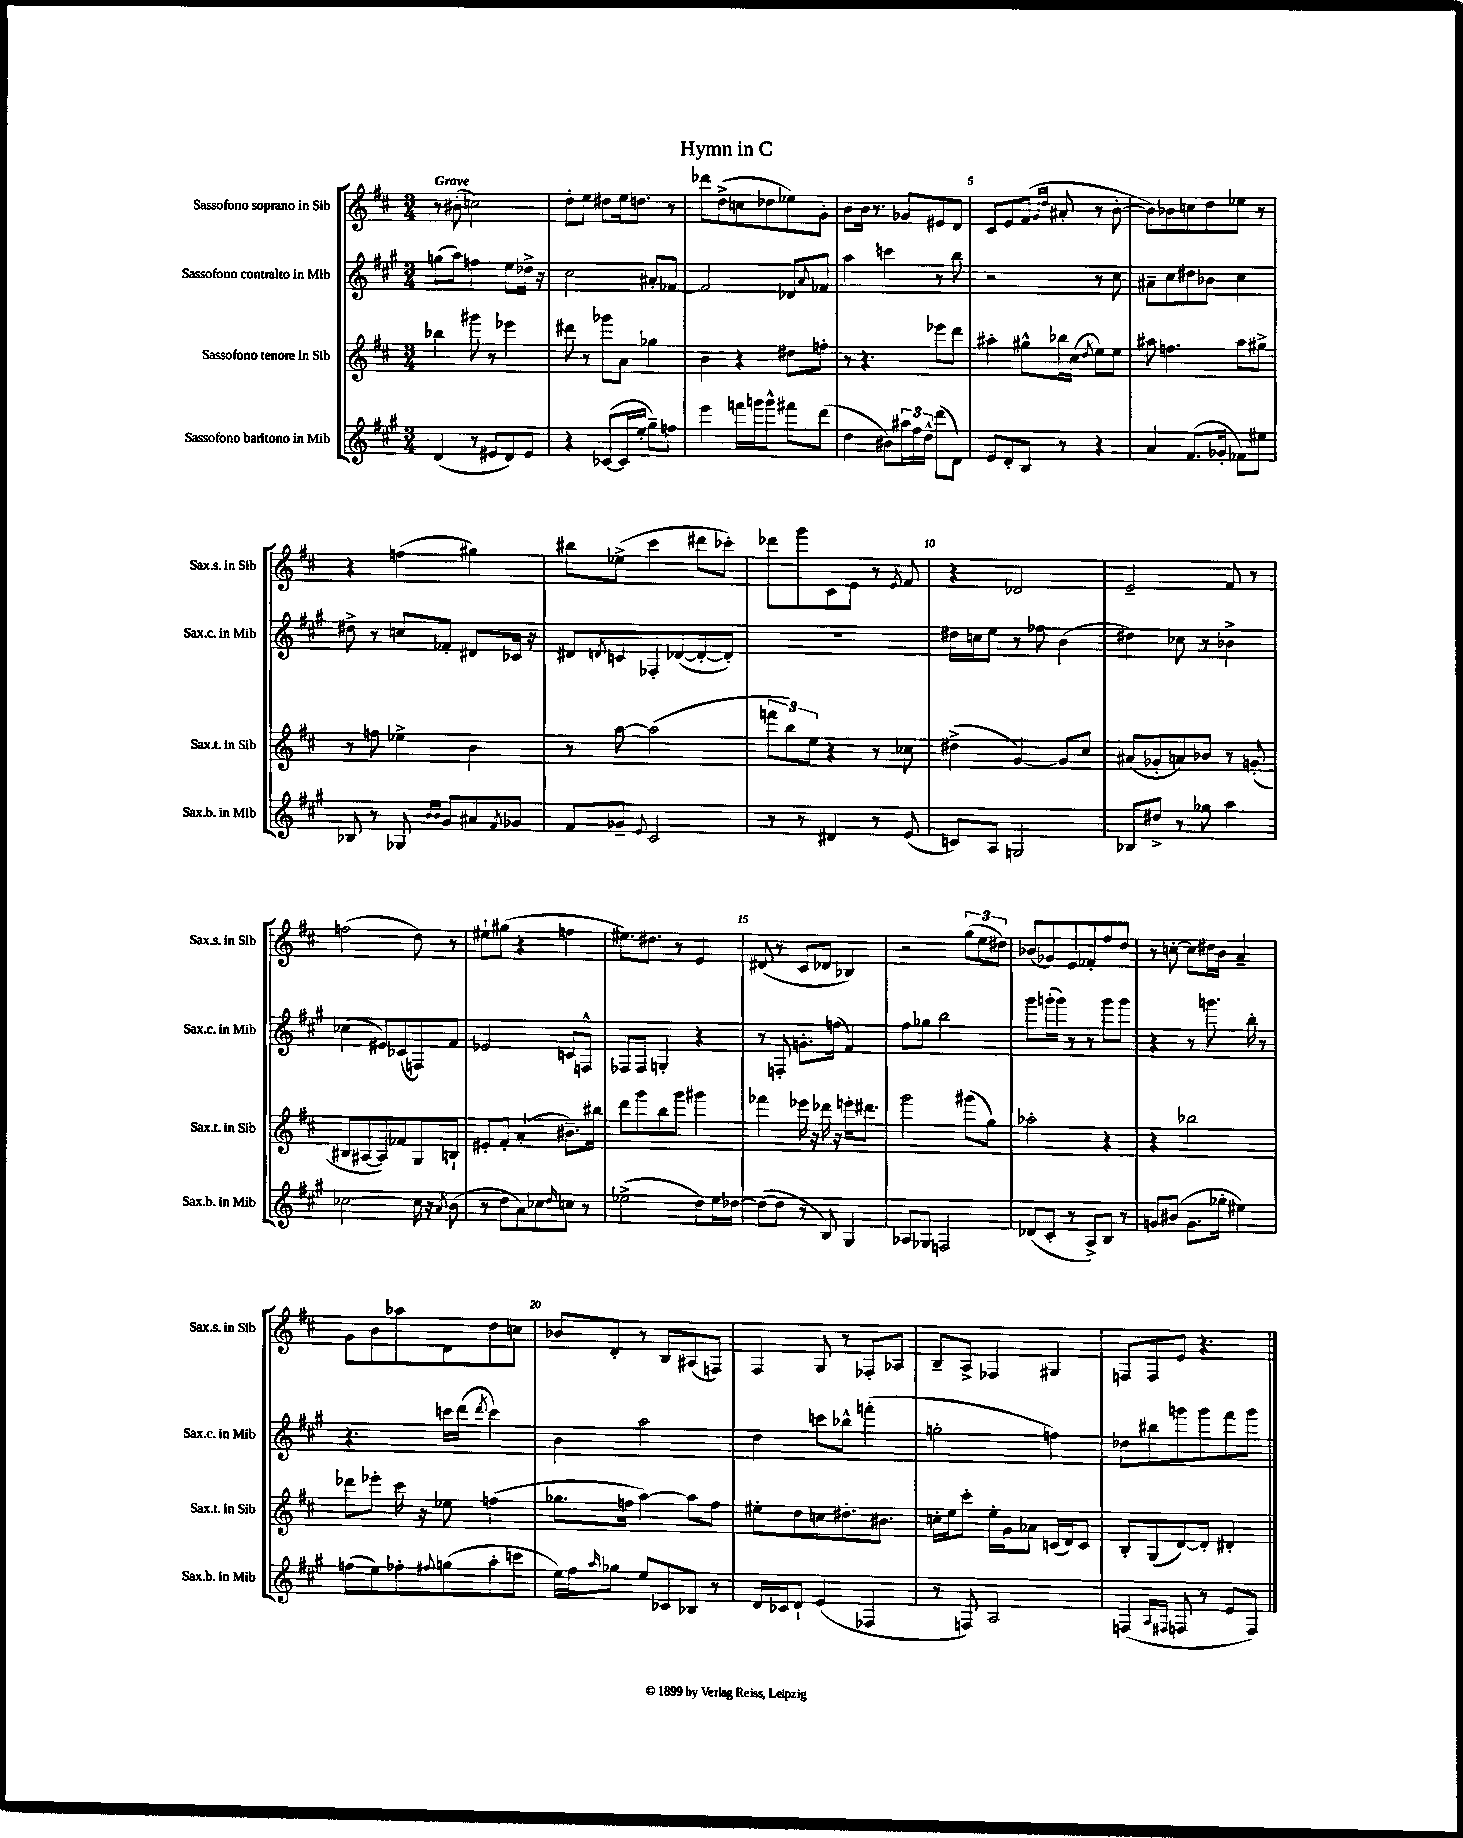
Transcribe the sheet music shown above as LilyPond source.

\header { title = "Hymn in C" }
<<
\new StaffGroup <<
\new Staff = "s0" \with { instrumentName = "Sassofono soprano in Sib" shortInstrumentName = "Sax.s. in Sib" } {
    \clef treble \key d \major \numericTimeSignature \time 3/4 \tempo "Grave"
    r8 bis'8-.( c''2) |
    d''8-. e''8 dis''8 e''16 d''8. r8 |
    des'''8 d''8->( c''8 des''8 ees''8) g'8-. |
    b'8 b'16 r8. ges'8 eis'8 d'8 |
    cis'8 e'8 fis'8( \grace { g'16 d''16 } ais'8-. r8 b'8~-. |
    b'8) bes'8 c''8 d''8 ees''8 r8 |
    r4 f''4( gis''4) |
    bis''8 ees''8->( cis'''4 dis'''8 ces'''8-.) |
    des'''8 g'''8 cis'8 e'8 r8 \acciaccatura { e'8 } fis'8 |
    r4 des'2 |
    e'2-- fis'8 r8 |
    f''2( d''8) r8 |
    eis''8-! gis''8( r4 f''4 |
    eis''8.) dis''8. r8 e'4 |
    dis'8( r8 cis'8 des'8 bes4) |
    r2 \tuplet 3/2 { g''8( e''8 dis''8) } |
    bes'8( ges'8) e'8 fes'8-. fis''8 d''8 |
    r8 c''8~-. c''8 dis''16 b'16 a'4-- |
    g'8 b'8 aes''8 d'8 d''8 c''8 |
    bes'8 d'8-. r8 b8 ais8( f8) |
    fis4 g8 r8 fes8-. aes8 |
    b8-- a8-> fes4 gis4 |
    f8 f8 e'8 r4. \bar "|." |
}
\new Staff = "s1" \with { instrumentName = "Sassofono contralto in Mib" shortInstrumentName = "Sax.c. in Mib" } {
    \clef treble \key a \major \numericTimeSignature \time 3/4
    g''8( a''8) f''4 e''8 des''16-> r16 |
    cis''2 ais'8-. fes'8~ |
    fes'2 des'8 \appoggiatura { a'8 } fes'8 |
    a''4 c'''4 r8 b''8 |
    r2 r8 cis''8 |
    ais'8-- cis''8 dis''8 bes'8 cis''4 |
    dis''8-> r8 c''8 fes'8-. dis'8 ces'16 r16 |
    dis'8 \acciaccatura { d'8 } c'8 fes8-. des'8~( des'8~-. des'8-.) |
    R2. |
    dis''16 c''16 e''8 r8 fes''8 b'4( |
    dis''4) ces''8 r8 bes'4-> |
    ces''4( eis'8) ces'8( f8) fis'8 |
    ees'2 c'8 f8-^ |
    fes8 fes8 g4-. r4 |
    r8 f8-. g'8.-. f''16( fis'4) |
    fis''8 ges''8 b''2 |
    gis'''8 g'''16-.( g'''16) r8 r8 g'''8 g'''8 |
    r4 r8 g'''8. b''16-. r8 |
    r4. c'''16 d'''16( \acciaccatura { d'''8 } c'''4) |
    b'4 a''2 |
    d''4 c'''8 bes''8-^ f'''4-.( |
    g''2-. f''4) |
    des''8 bis''8 g'''8 g'''8 fis'''8 g'''8 \bar "|." |
}
\new Staff = "s2" \with { instrumentName = "Sassofono tenore in Sib" shortInstrumentName = "Sax.t. in Sib" } {
    \clef treble \key d \major \numericTimeSignature \time 3/4
    bes''4 gis'''8 r8 ees'''4 |
    dis'''8 r8 ges'''8 a'8 ges''4 |
    b'4 r4 dis''8 f''8-. |
    r8 r4. ees'''8 d'''8 |
    ais''4-. gis''8-^ bes''16 cis''16( \acciaccatura { d''8 } e''8) e''8 |
    ais''8 f''4. ais''8 gis''8-> |
    r8 f''8 ees''4-> b'4 |
    r8 a''8~ a''2( |
    \tuplet 3/2 { f'''8 b''8) e''8 } r4 r8 ces''8 |
    dis''4->( g'4~) g'8 cis''8 |
    ais'8( ges'8-. a'8) bes'8 r8 g'8-.( |
    bis8 ais8~ ais8) fes'8 g8 b8-! |
    eis'8-. fis'8-. a'4-.( bis'8.--) bis''16 |
    d'''8 g'''8 b''8 g'''8 gis'''4 |
    fes'''4 ees'''16 r16 des'''16 r16 e'''16-. dis'''8. |
    g'''2 gis'''8( g''8) |
    aes''2-. r4 |
    r4 bes''2 |
    des'''8 ees'''8-. cis'''16 r16 ees''8 f''4( |
    ges''8. f''16 a''4~) a''8 f''8 |
    eis''8-. d''8 c''8 dis''8.-. bis'8. |
    c''16-. e''16 cis'''8-. e''16-. g'16 aes'8 c'16( d'16) c'8 |
    b8-. g8( d'8~) d'8-. dis'4-. \bar "|." |
}
\new Staff = "s3" \with { instrumentName = "Sassofono baritono in Mib" shortInstrumentName = "Sax.b. in Mib" } {
    \clef treble \key a \major \numericTimeSignature \time 3/4
    d'4( r8 eis'8 d'8) eis'8 |
    r4 ces'8~( ces'16 e''16-. gis''8--) f''8 |
    e'''4 f'''16 g'''16 g'''8-^ fis'''8 d'''8( |
    d''4 bis'8) \tuplet 3/2 { ais''16 fis''16 d''16-^ } d'''8( d'8) |
    e'8 d'8-. b8 r8 r4 |
    a'4 fis'8.( ges'16-. fes'8) eis''8 |
    bes8 r8 ges8 \grace { b'16 b'16 } gis'8 ais'8 \acciaccatura { fis'8 } ges'8 |
    fis'8 ges'8-- \appoggiatura { e'8 } cis'2 |
    r8 r8 dis'4 r8 e'8( |
    c'8) a8 g2 |
    bes8 dis''8-> r8 ges''8 a''4 |
    ces''2~ ces''16 r16 \acciaccatura { a'8 } b'8( |
    r8 d''8 a'8) ces''8 \grace { d''16 } c''8 r8 |
    ees''2->( d''8) ees''16 des''16~ |
    des''8~( des''8 r8 b8) gis4 |
    aes8 ges8 f2 |
    des'8( cis'8-. r8 a8->) b8 r8 |
    g'8 bis'8( g'8. ges''16-. eis''4) |
    f''8( e''8) fes''8-. \appoggiatura { fis''8 } g''8( a''8-. c'''8 |
    e''16) fis''16 \grace { a''16 } ges''8 e''8 ces'8 bes8 r8 |
    d'16 ces'16 d'8-! e'4( fes4 |
    r8 f8) a2 |
    f4( \grace { a16 fis16 } f8 r8 e'8 f8) \bar "|." |
}
>>
>>
\layout { \context { \Score \override BarNumber.break-visibility = ##(#f #t #t) barNumberVisibility = #(every-nth-bar-number-visible 5) } }
